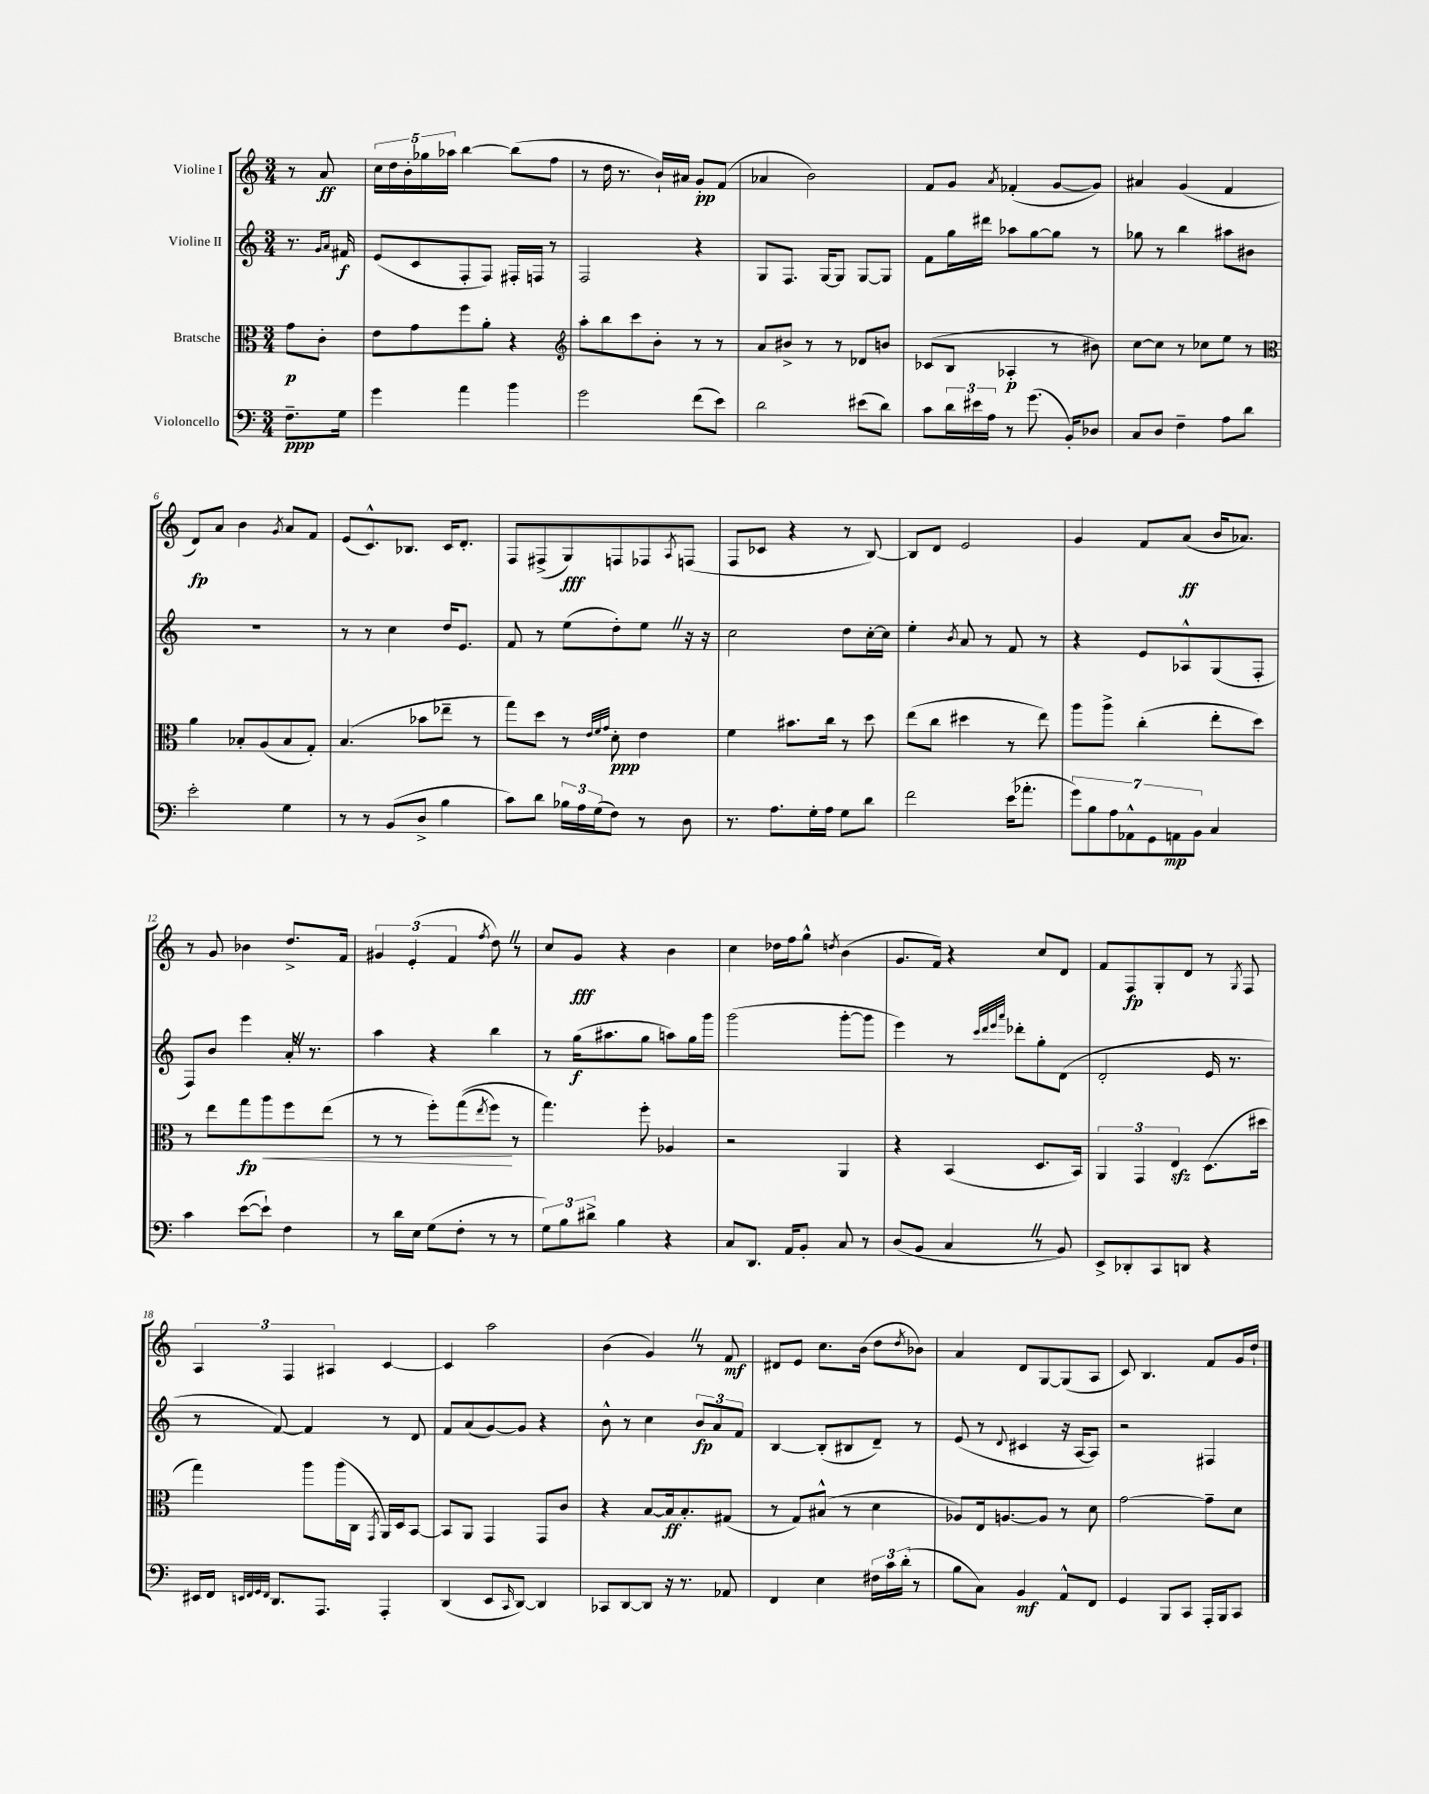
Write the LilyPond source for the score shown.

<<
\new StaffGroup <<
\new Staff = "s0" \with { instrumentName = "Violine I" } {
    \clef treble \key c \major \numericTimeSignature \time 3/4 \partial 4
    r8 a'8\ff |
    \tuplet 5/4 { c''16 d''16 b'16-. ges''16 aes''16 } b''4~ b''8( f''8 |
    r8 d''16 r8. b'16-!) ais'16 g'8-.\pp f'8( |
    aes'4 b'2) |
    f'8 g'8 \acciaccatura { a'8 } fes'4-.( g'8~ g'8) |
    ais'4 g'4( f'4 |
    d'8\fp) a'8 b'4 \acciaccatura { g'8 } a'8 f'8 |
    e'8( c'8.-^) bes8. c'16 d'8.-. |
    f8 fis8->( g8\fff) f8 fes8 \acciaccatura { a8 } f8( |
    f8 ces'8 r4 r8 b8~) |
    b8 d'8 e'2 |
    g'4 f'8 a'8\ff( b'16 aes'8.) |
    r8 g'8 bes'4 d''8.-> f'16 |
    \tuplet 3/2 { gis'4 e'4-.( f'4 } \acciaccatura { f''8 } d''8) \once \override BreathingSign.text = \markup { \musicglyph "scripts.caesura.straight" } \breathe r8 |
    c''8 g'8\fff r4 b'4 |
    c''4 des''16 f''16 g''8-^ \acciaccatura { d''8 } b'4( |
    g'8. f'16) r4 c''8 d'8 |
    f'8 f8\fp g8-. d'8 r8 \acciaccatura { g8 } f8 |
    \tuplet 3/2 { a4 f4 ais4 } c'4~ |
    c'4 a''2 |
    b'4( g'4) \once \override BreathingSign.text = \markup { \musicglyph "scripts.caesura.straight" } \breathe r8 f'8\mf |
    dis'8 e'8 c''8. b'16( d''8 \acciaccatura { d''8 } bes'8) |
    a'4 d'8 g8~ g8( a8 |
    c'8) b4. f'8 g'16 d''16-! \bar "|." |
}
\new Staff = "s1" \with { instrumentName = "Violine II" } {
    \clef treble \key c \major \numericTimeSignature \time 3/4 \partial 4
    r8. \grace { g'16 a'16 } fis'16\f |
    e'8( c'8 f8-. f8) fis16-. f16 r8 |
    f2 r4 |
    g8 f8. g16~ g8 g8~ g8 |
    f'8 g''16 dis'''16 aes''8 g''8~ g''8 r8 |
    ges''8 r8 b''4 ais''8 bis'8 |
    R2. |
    r8 r8 c''4 d''16 e'8. |
    f'8 r8 e''8( d''8-.) e''8 \once \override BreathingSign.text = \markup { \musicglyph "scripts.caesura.straight" } \breathe r16 r16 |
    c''2 d''8 c''16~-. c''16 |
    e''4-. \acciaccatura { b'8 } a'8 r8 f'8 r8 |
    r4 e'8 aes8-^ g8( f8-. |
    f8) b'8 e'''4 a'16-. \once \override BreathingSign.text = \markup { \musicglyph "scripts.caesura.straight" } \breathe r8. |
    a''4 r4 b''4 |
    r8 g''16\f( ais''8. g''8 a''8) g''16 g'''16 |
    g'''2( g'''8~-. g'''8 |
    e'''4) r8 \grace { c'''32 d'''32 e'''32 a'''32 } des'''8-. g''8-. d'8( |
    d'2-. e'16 r8. |
    r8 f'8~) f'4 r8 d'8 |
    f'8 a'8( g'8~) g'8 r4 |
    b'8-^ r8 c''4 \tuplet 3/2 { b'8\fp a'8 f'8 } |
    b4~ b8-.( bis8 d'8--) r8 |
    e'8( r8 \appoggiatura { d'8 } cis'4 r16 a16~ a8) |
    r2 fis4 \bar "|." |
}
\new Staff = "s2" \with { instrumentName = "Bratsche" } {
    \clef alto \key c \major \numericTimeSignature \time 3/4 \partial 4
    g'8\p c'8-. |
    e'8 g'8 f''8 a'8-. r4 |
    \clef treble a''8-. b''8 c'''8 b'8-. r8 r8 |
    a'8 bis'8-> r8 r8 des'8 b'8 |
    ces'8( b8 aes4-.\p r8 bis'8) |
    c''8~ c''8 r8 ces''8 e''8 r8 |
    \clef alto a'4 bes8-. a8( bes8 g8-.) |
    b4.( bes'8 ees''8-- r8 |
    g''8) d''8 r8 \grace { e'32 f'32 g'32 } d'8-.\ppp e'4 |
    f'4 bis'8. c''16 r8 d''8 |
    e''8( c''8 dis''4 r8 e''8) |
    a''8 a''8-> c''4-.( e''8-. d''8) |
    r8 e''8 g''8\fp a''8\< f''8 e''8( |
    r8 r8 f''8-.) g''8(\( \acciaccatura { e''8 } f''8\!) r8 |
    g''4.\) f''8-. aes4 |
    r2 a,4 |
    r4 b,4( d8. b,16) |
    \tuplet 3/2 { a,4 g,4 e4\sfz } d8.( dis''16 |
    g''4) a''8 a''16( c16 \acciaccatura { g,8 } a,16) d16 b,8~ |
    b,8 a,8 g,4 g,8 c'8 |
    r4 b8~ b16\ff b8.-. gis8( |
    r8 g8) bis8-^( r8 d'4 |
    aes8) e16 a8.~ a8 r8 d'8 |
    g'2~ g'8-- d'8 \bar "|." |
}
\new Staff = "s3" \with { instrumentName = "Violoncello" } {
    \clef bass \key c \major \numericTimeSignature \time 3/4 \partial 4
    f8.--\ppp g16 |
    g'4 a'4 b'4 |
    g'2 f'8( e'8) |
    d'2 eis'8( d'8) |
    c'8 \tuplet 3/2 { d'16 eis'16 a16 } r8 g'8.( b,16-.) des8 |
    c8 d8 f4-- a8 d'8 |
    e'2-. g4 |
    r8 r8 b,8( d8-> b4 |
    c'8) d'8 \tuplet 3/2 { bes16 a16 g16( } f8) r8 d8 |
    r8. a8. g16-. a16 g8 d'8 |
    f'2 e'16( aes'8.-. |
    \tuplet 7/4 { g'8) b8 a8 aes,8-^ g,8 a,8\mp b,8 } c4 |
    c'4 e'8~( e'8-!) f4 |
    r8 d'16 e16 g8( f8-. r8 r8 |
    \tuplet 3/2 { g8) b8 dis'8-> } b4 r4 |
    c8 d,8. a,16 b,8-. c8 r8 |
    d8( b,8 c4 \once \override BreathingSign.text = \markup { \musicglyph "scripts.caesura.straight" } \breathe r8 b,8) |
    e,8-> des,8-. c,8 d,8 r4 |
    eis,16 f,16 \grace { e,32 f,32 g,32 f,32 } d,8. a,,8. a,,4-. |
    d,4( e,8 \grace { c,16 } d,8~) d,4 |
    ces,8 d,8~ d,8 r16 r8. aes,8 |
    f,4 e4 \tuplet 3/2 { fis16 c'16 d'16-.( } r8 |
    b8 c8) b,4\mf a,8-^ f,8 |
    g,4 b,,8 c,8 a,,16-. b,,16 c,8 \bar "|." |
}
>>
>>
